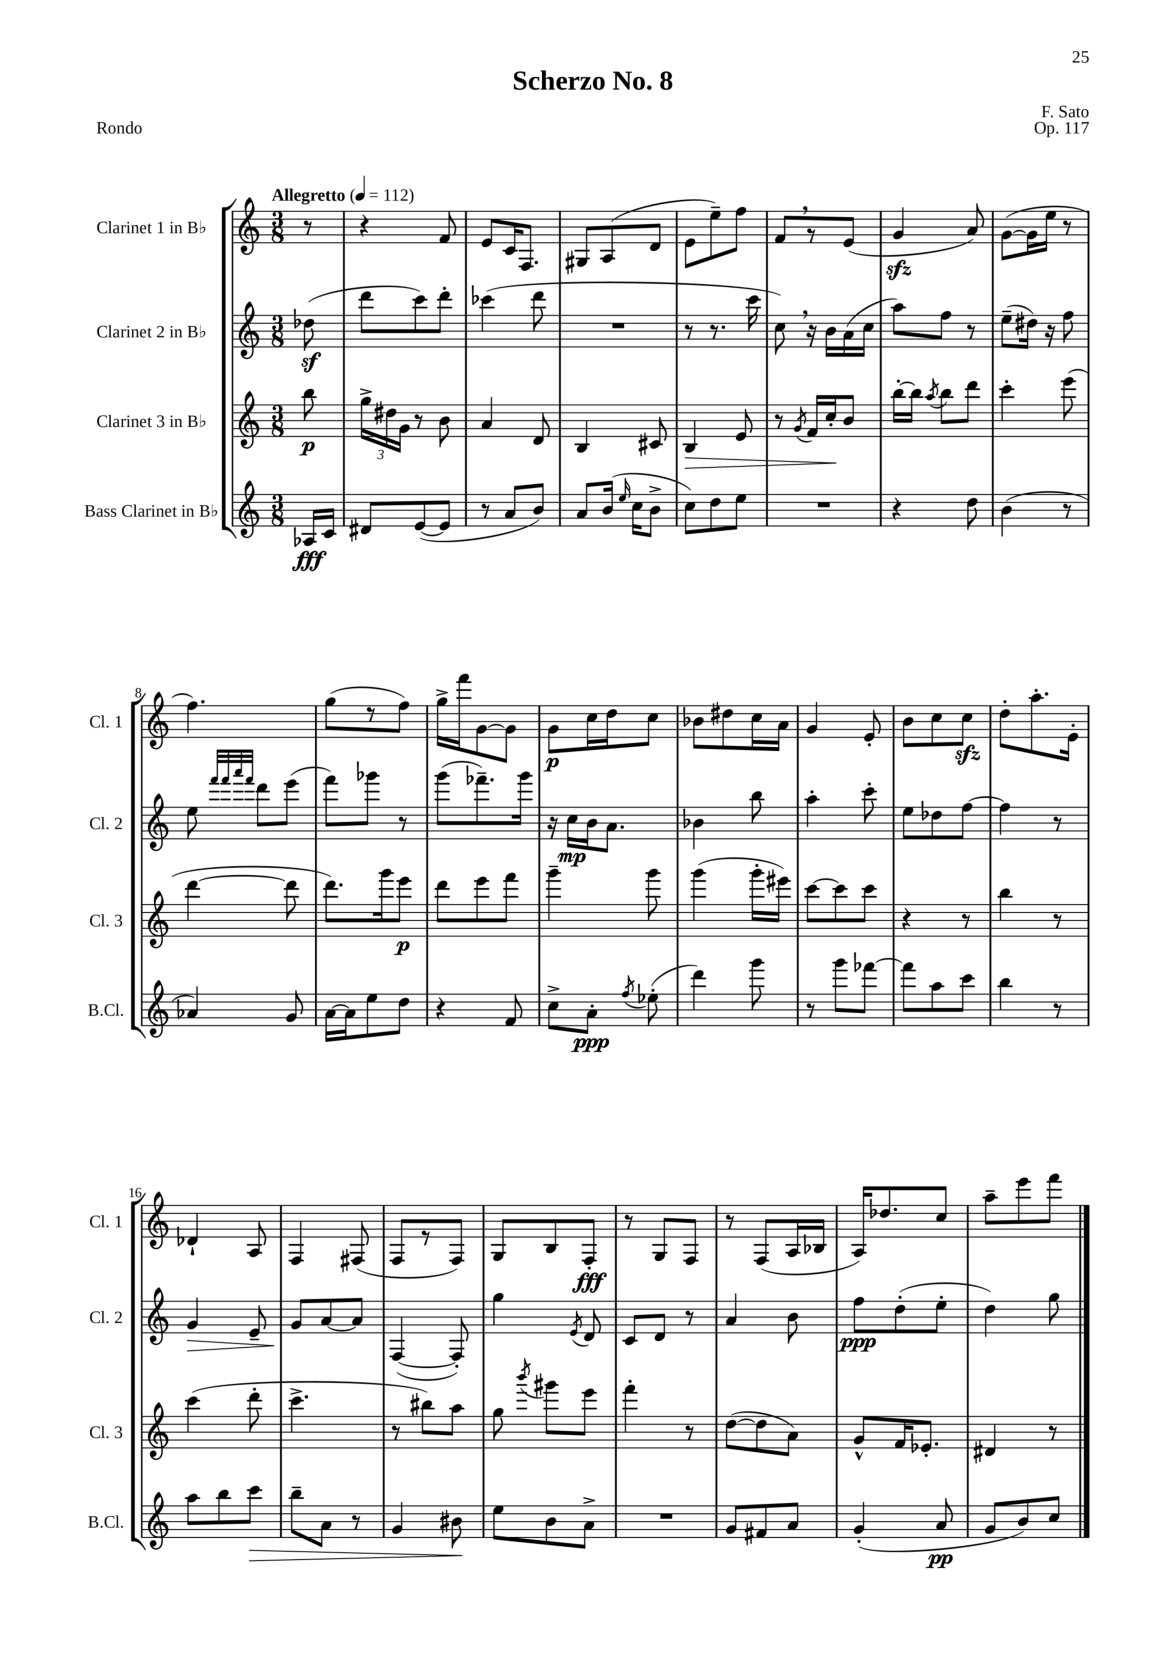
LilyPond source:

\header { title = "Scherzo No. 8" composer = "F. Sato" opus = "Op. 117" piece = "Rondo" }
<<
\new StaffGroup <<
\new Staff = "s0" \with { instrumentName = "Clarinet 1 in Bb" shortInstrumentName = "Cl. 1" } {
    \clef treble \key c \major \numericTimeSignature \time 3/8 \partial 8 \tempo "Allegretto" 4 = 112
    \autoBeamOff r8 |
    r4 f'8 |
    e'8[ c'16 f8.] |
    gis8[ a8( d'8] |
    e'8[ e''8--) f''8] |
    f'8[ \breathe r8 e'8]( |
    g'4\sfz a'8) |
    g'8[~( g'16 e''16] r8 |
    f''4.) |
    g''8[( r8 f''8]) |
    g''16[-> f'''16 g'8~ g'8] |
    g'8[\p c''16 d''16 c''8] |
    bes'8[ dis''8 c''16 a'16] |
    g'4 e'8-. |
    b'8[ c''8 c''8]\sfz |
    d''8[-. a''8.-. e'16]-. |
    des'4-! a8 |
    f4 fis8( |
    f8[ r8 f8]) |
    g8[ b8 f8]-.\fff |
    r8 g8[ f8] |
    r8 f8[( a16 bes16] |
    a16[) des''8. c''8] |
    a''8[-- e'''8 f'''8] \bar "|." |
}
\new Staff = "s1" \with { instrumentName = "Clarinet 2 in Bb" shortInstrumentName = "Cl. 2" } {
    \clef treble \key c \major \numericTimeSignature \time 3/8 \partial 8
    \autoBeamOff des''8\sf( |
    d'''8[ c'''8) d'''8]-. |
    ces'''4( d'''8 |
    R4. |
    r8 r8. c'''16 |
    c''8) \breathe r16 b'16[ a'16( c''16] |
    a''8[) f''8] r8 |
    e''8[--( dis''16]) r16 f''8 |
    e''8 \grace { f'''32[ f'''32 a'''32 f'''32] } d'''8[ e'''8]( |
    f'''8[) ges'''8] r8 |
    g'''8[( fes'''8.--) g'''16] |
    r16 c''16[\mp b'16 a'8.] |
    bes'4 b''8 |
    a''4-. c'''8-. |
    e''8[ des''8 f''8]~ |
    f''4 r8 |
    g'4\> e'8-- |
    g'8[\! a'8~ a'8] |
    f4~( f8-.) |
    g''4 \acciaccatura { e'8 } d'8 |
    c'8[ d'8] r8 |
    a'4 b'8 |
    f''8[\ppp d''8-.( e''8]-. |
    d''4) g''8 \bar "|." |
}
\new Staff = "s2" \with { instrumentName = "Clarinet 3 in Bb" shortInstrumentName = "Cl. 3" } {
    \clef treble \key c \major \numericTimeSignature \time 3/8 \partial 8
    \autoBeamOff b''8\p |
    \tuplet 3/2 { g''16[-> dis''16 g'16] } r8 b'8 |
    a'4 d'8 |
    b4 cis'8 |
    b4\> e'8 |
    r8 \acciaccatura { g'8 } f'16[ c''16-.\! b'8] |
    b''16[~-. b''16] \acciaccatura { a''8 } b''8[ d'''8] |
    c'''4-. e'''8( |
    d'''4~ d'''8 |
    d'''8.[) g'''16 e'''8]\p |
    d'''8[ e'''8 f'''8] |
    g'''4-- g'''8 |
    g'''4( g'''16[-. eis'''16]) |
    c'''8[~ c'''8 c'''8] |
    r4 r8 |
    b''4 r8 |
    c'''4( d'''8-. |
    c'''4.-> |
    r8 bis''8[) a''8] |
    g''8 \acciaccatura { b'''8 } gis'''8[ e'''8] |
    f'''4-. r8 |
    d''8[~( d''8 a'8]) |
    g'8[-^ f'16 ees'8.]-. |
    dis'4 r8 \bar "|." |
}
\new Staff = "s3" \with { instrumentName = "Bass Clarinet in Bb" shortInstrumentName = "B.Cl." } {
    \clef treble \key c \major \numericTimeSignature \time 3/8 \partial 8
    \autoBeamOff aes16[\fff c'16] |
    dis'8[ e'8~( e'8] |
    r8 a'8[ b'8]) |
    a'8[ b'16]( \grace { e''16 } c''16[ b'8]-> |
    c''8[) d''8 e''8] |
    R4. |
    r4 d''8 |
    b'4( r8 |
    aes'4) g'8 |
    a'16[~ a'16 e''8 d''8] |
    r4 f'8 |
    c''8[-> a'8]-.\ppp \acciaccatura { f''8 } ees''8-.( |
    d'''4) g'''8 |
    r8 g'''8[ fes'''8]~ |
    fes'''8[ a''8 c'''8] |
    b''4 r8 |
    a''8[ b''8 c'''8]\> |
    b''8[-- a'8] r8 |
    g'4 bis'8\! |
    e''8[ b'8 a'8]-> |
    R4. |
    g'8[ fis'8 a'8] |
    g'4-.( a'8\pp |
    g'8[ b'8) c''8] \bar "|." |
}
>>
>>
